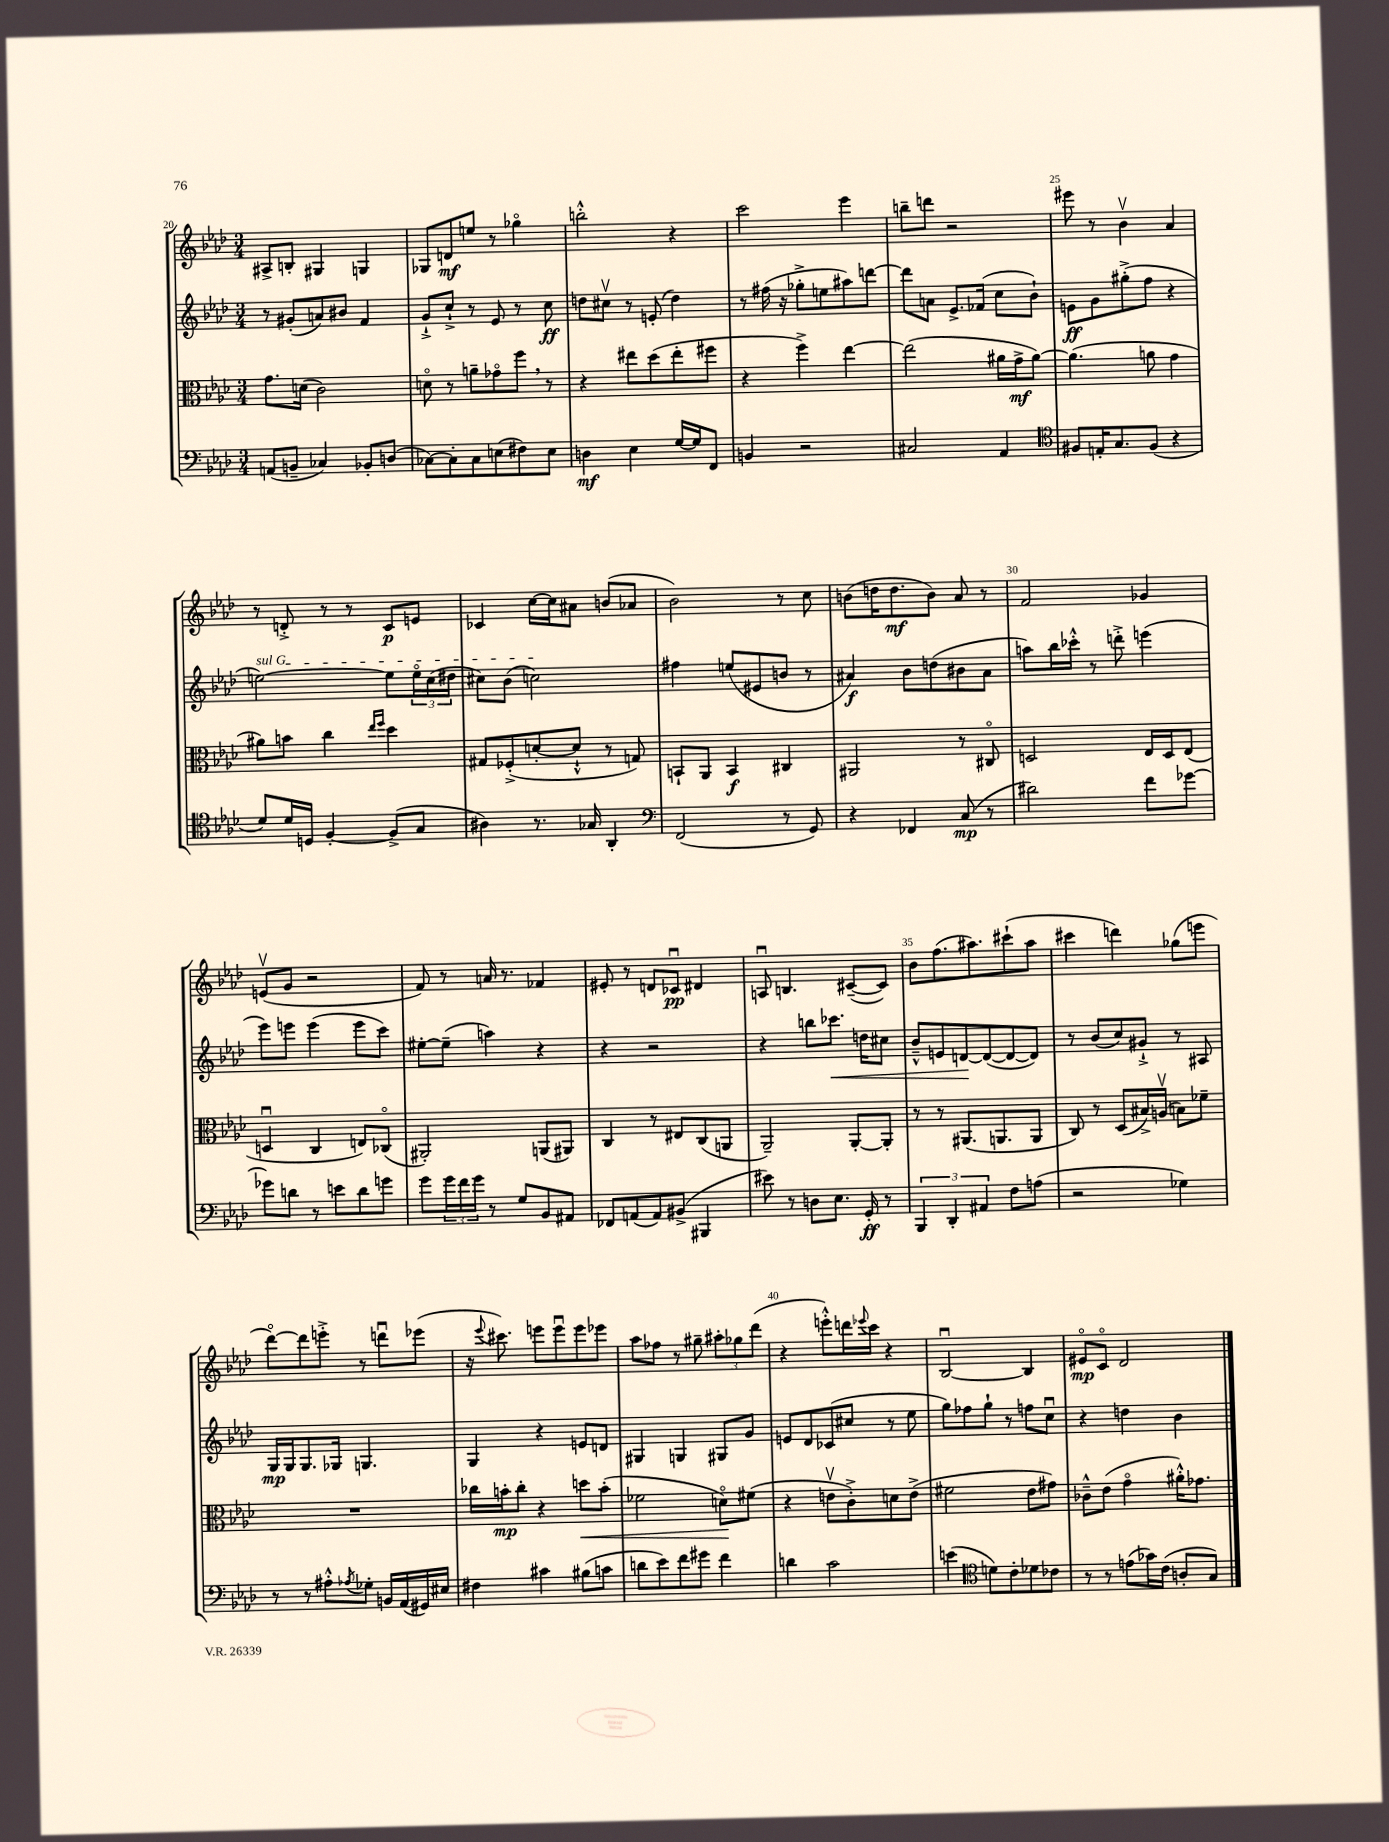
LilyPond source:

<<
\new StaffGroup <<
\new Staff = "s0" {
    \clef treble \key aes \major \numericTimeSignature \time 3/4
    ais8-> b8-. gis4 g4 |
    ges8 d'8\mf e''8 r8 ges''4\flageolet |
    b''2-.-^ r4 |
    c'''2 ees'''4 |
    b''8-- d'''8 r2 |
    eis'''8 r8 bes'4\upbow aes'4 |
    r8 d'8-.-> r8 r8 c'8\p e'8 |
    ces'4 c''16~ c''16 ais'8 b'8( aes'8 |
    bes'2) r8 c''8 |
    b'8( d''16 d''8.\mf b'8) aes'8 r8 |
    f'2 ges'4 |
    e'8\upbow( g'8 r2 |
    f'8) r8 a'16 r8. fes'4 |
    eis'8-. r8 d'8 ces'8\downbow\pp dis'4 |
    a8\downbow b4. cis'8~--( cis'8) |
    bes'8 f''8.( ais''8.) cis'''8-!( ais''8 |
    cis'''4 d'''4) ges''8( e'''8 |
    des'''8~\flageolet) des'''8 e'''8-.-> r8 d'''8\downbow ees'''8( |
    r16 \appoggiatura { ees'''8 } cis'''8.) e'''8 e'''8\downbow e'''8 ees'''8 |
    aes''8 fes''8 r8 gis''8-- \tuplet 3/2 { ais''8-. ges''8 des'''8( } |
    r4 e'''8-.-^) d'''16 \appoggiatura { ees'''8 } c'''16 r4 |
    bes2~\downbow bes4 |
    eis'8\flageolet\mp c'8\flageolet des'2 \bar "|." |
}
\new Staff = "s1" {
    \clef treble \key aes \major \numericTimeSignature \time 3/4
    r8 gis'8-.( a'8) bis'8 f'4 |
    g'8-!-> c''8-!-> r8 ees'8 r8 c''8\ff |
    d''8 cis''8\upbow r8 e'8-.( d''4) |
    r8 fis''16( r16 ges''8-.-> e''8 ais''8) d'''8~ |
    d'''8 a'8 ees'8.-> fes'16( c''8 bes'8-!) |
    e'8\ff g'8 gis''8-.->( f''8 r4 |
    \once \override TextSpanner.bound-details.left.text = \markup { \italic "sul G" } e''2~\startTextSpan) e''8 \tuplet 3/2 { e''16\flageolet c''16( dis''16 } |
    cis''8) bes'8( c''2\stopTextSpan) |
    fis''4 e''8( eis'8 b'8 r8 |
    ais'4\f) bes'8 d''8( bis'8 ais'8 |
    a''8) bes''16 ces'''16-.-^ r8 d'''8-.-> e'''4( |
    ees'''8) e'''8 e'''4( e'''8 c'''8) |
    eis''8~-. eis''8--( a''4) r4 |
    r4 r2 |
    r4 b''8 ces'''8.\< d''16 cis''8 |
    bes'8---^ e'8 d'8~\! d'8~( d'8~ d'8) |
    r8 bes'8( c''8) gis'8-!-> r8 ais8 |
    g16\mp g16 g8. ges16 g4. |
    g4 r4 e'8 d'8 |
    gis4 g4 gis8 g'8 |
    e'8 des'8 ces'8( cis''8 r8 ees''8 |
    g''8) fes''8 g''8-! r8 f''8 c''8\downbow |
    r4 d''4 bes'4 \bar "|." |
}
\new Staff = "s2" {
    \clef alto \key aes \major \numericTimeSignature \time 3/4
    g'8. d'16( c'2) |
    d'8\flageolet r8 a'8-- ges'8\flageolet f''8 \breathe r8 |
    r4 eis''8 des''8( eis''8-. fis''8 |
    r4 f''4->) ees''4~ |
    ees''2( ais'16 g'16->\mf ais'8~) |
    ais'4.( a'8 g'4 |
    ais'8) b'8 c''4 \grace { ees''16 f''16 } des''4 |
    gis8 fes8-.->( d'8~-. d'8-!-^ r8 g8) |
    b,8-! aes,8 b,4\f cis4 |
    ais,2 r8 cis8\flageolet |
    d2 ees16 d16 ees8( |
    d4\downbow c4 e8) ces8\flageolet( |
    ais,2-.) a,8( ais,8) |
    c4 r8 eis8 c8( a,8 |
    aes,2--) aes,8~-. aes,8-. |
    r8 r8 ais,8.( a,8. a,8 |
    c8) r8 des8( bis16->) a16\upbow( b8) fes'8-- |
    R2. |
    ces''16 b'16-.\mp ces''8-. r4 d''8\< b'8-.( |
    fes'2 d'8\flageolet\!) fis'8( |
    r4 e'8\upbow c'8-.->) d'8 e'8->( |
    fis'2 ees'8 gis'8) |
    ces'8---^ ees'8( g'4\flageolet ais'16-.-^) ges'8. \bar "|." |
}
\new Staff = "s3" {
    \clef bass \key aes \major \numericTimeSignature \time 3/4
    a,8( b,8-- ces4) bes,8-. d8( |
    ces8~) ces8-. ces8 e8( fis8) e8 |
    d4\mf ees4 g16~ g16 f,8 |
    b,4 r2 |
    cis2 aes,4 |
    \clef tenor fis8 e16-. g8. fis8( r4 |
    des'8) des'16 d16 f4~-. f8->( g8 |
    ais4) r8. ges16 aes,4-. |
    \clef bass f,2( r8 g,8) |
    r4 fes,4 c8\mp( r8 |
    dis'2) f'8 ges'8~ |
    ges'8 d'8 r8 e'8 d'8 g'8 |
    g'8 \tuplet 3/2 { g'16 f'16 g'16 } r8 g8 bes,8 ais,8 |
    fes,8 a,8( a,8) bis,8->( bis,,4 |
    eis'8) r8 d8 ees8. g,16-.\ff r8 |
    \tuplet 3/2 { bes,,4 des,4-. ais,4 } f8 a8( |
    r2 ges4) |
    r8 r8 ais8-.-^ \acciaccatura { aes8 } ges8-. b,16 aes,16( gis,16) eis16 |
    fis4 cis'4 bis8( c'8 |
    d'8 ees'8) f'8 gis'8 f'4 |
    d'4 c'2 |
    e'4( \clef tenor d'8) c'8-. des'8 ces'8 |
    r8 r8 e'8( ges'16) c'16( a8-. g8) \bar "|." |
}
>>
>>
\layout { \context { \Score currentBarNumber = #20 \override BarNumber.break-visibility = ##(#f #t #t) barNumberVisibility = #(every-nth-bar-number-visible 5) } }
